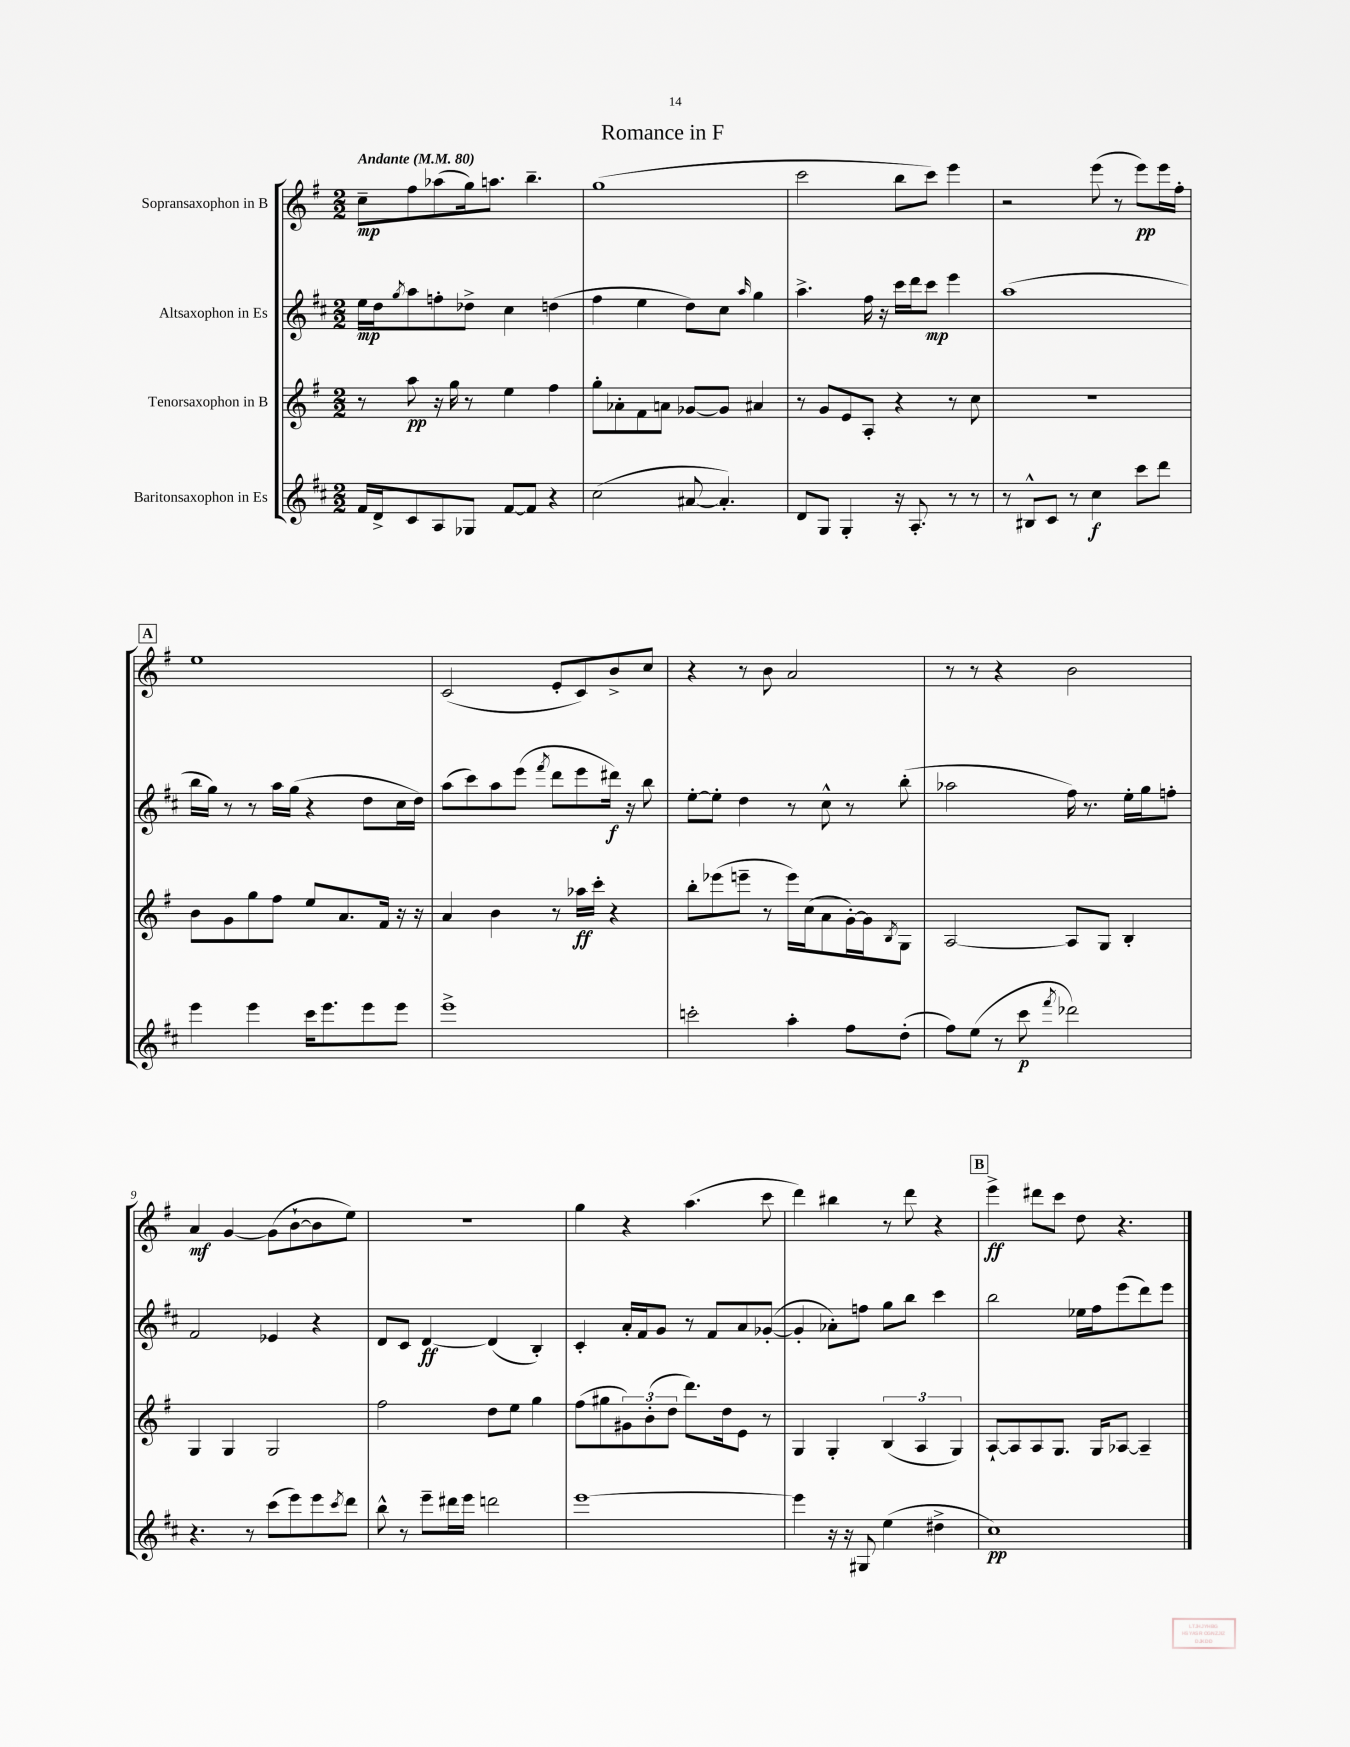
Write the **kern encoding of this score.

**kern	**kern	**kern	**kern
*staff4	*staff3	*staff2	*staff1
*clefG2	*clefG2	*clefG2	*clefG2
*k[f#c#]	*k[f#]	*k[f#c#]	*k[f#]
*M2/2	*M2/2	*M2/2	*M2/2
*MM80	*MM80	*MM80	*MM80
16f#/LL	8r	16ee\LL	8cc~\L
16d^/J	.	16dd\J	.
.	.	8qgg/	.
8c#/	8aa\	8aa\	8ff#\
8A/	16r	8ff'\	(8aa-\
.	16gg\	.	.
8G-/J	8r	8dd-^\J	16gg\k)
.	.	.	8.aa\J
[8f#/L	4ee\	4cc#\	.
8f#/]J	.	.	4.bb~\
4r	4ff#\	(4dd\	.
=	=	=	=
(2cc#\	8gg'\L	4ff#\	(1gg
.	8a-'\	.	.
.	8f#\	4ee\	.
.	8a\J	.	.
[8a#/	[8g-/L	8dd\L)	.
4.a#'/])	8g-/]J	8cc#\J	.
.	.	16qqaa/	.
.	4a#/	4gg\	.
=	=	=	=
8d/L	8r	4.aa^\	2ccc\
8G/J	8g/L	.	.
4G'/	8e/	.	.
.	8A'/J	16ff#\	.
.	.	16r	.
16r	4r	16ccc#\LL	8bb\L
8.A'/	.	16ddd\J	.
.	.	8ccc#\J	8ccc\J)
8r	8r	4eee\	4eee\
8r	8cc\	.	.
=	=	=	=
8r	1r	(1aa	2r
8B#^^/L	.	.	.
8c#/J	.	.	.
8r	.	.	.
4cc#\	.	.	(8eee\
.	.	.	8r
8ccc#\L	.	.	8eee\L)
8ddd\J	.	.	16eee\L
.	.	.	16ff#'\JJ
=	=	=	=
4eee\	8b\L	16bb\LL	1ee
.	.	16gg\JJ)	.
.	8g\	8r	.
4eee\	8gg\	8r	.
.	8ff#\J	16aa\LL	.
.	.	(16gg\JJ	.
16ccc#\LK	8ee/L	4r	.
8.eee\	.	.	.
.	8.a/	.	.
8eee\	.	8dd\L	.
.	16f#/Jk	.	.
8eee\J	16r	16cc#\L	.
.	16r	16dd\JJ)	.
=	=	=	=
1eee^	4a/	(8aa\L	(2c/
.	.	8ccc#\)	.
.	4b\	8aa\	.
.	.	(8eee\J	.
.	.	8qfff#/	.
.	8r	8ddd\L	8e'/L
.	16aa-\LL	8eee\	8c/)
.	16ccc'\JJ	.	.
.	4r	16ddd#\Jk)	8b^/
.	.	16r	.
.	.	8bb\	8cc/J
=	=	=	=
2ccc'\	8bb'\L	[8ee'\L	4r
.	(8eee-\	8ee'\]J	.
.	8eee~\J	4dd\	8r
.	8r	.	8b\
4aa'\	16eee\LL)	8r	2a/
.	(16cc\J	.	.
.	8a\	8cc#^^\	.
8ff#\L	[16g'\L)	8r	.
.	16g\]J	.	.
.	8qB/	.	.
(8dd'\J	8G\J	(8bb'\	.
=	=	=	=
8ff#\L)	[2A/	2aa-\	8r
(8ee\J	.	.	8r
8r	.	.	4r
8ccc#\	.	.	.
8qfff#/	.	.	.
2ddd-\)	8A/]L	16ff#\)	2b\
.	.	8.r	.
.	8G/J	.	.
.	4B'/	16ee'\LL	.
.	.	16gg\J	.
.	.	8ff'\J	.
=	=	=	=
4.r	4G/	2f#/	4a/
.	4G/	.	[4g/
8r	.	.	.
(8ccc#\L	2G/	4e-/	(8g\]L
8eee\)	.	.	[8b`\
8eee\	.	4r	8b\]
8qccc#/	.	.	.
8ddd\J	.	.	8ee\J)
=	=	=	=
8bb^^\	2ff#\	8d/L	1r
8r	.	8c#/J	.
8eee~\L	.	[4d/	.
16ddd#\L	.	.	.
16eee\JJ	.	.	.
2ddd\	8dd\L	(4d/]	.
.	8ee\J	.	.
.	4gg\	4B'/)	.
=	=	=	=
[1eee	(8ff#\L	4c#'/	4gg\
.	8gg#\	.	.
.	12g#\)	16a'/LL	4r
.	.	16f#/J	.
.	(12b'\	.	.
.	.	8g/J	.
.	12dd\J	.	.
.	8.ddd\L)	8r	(4.aa\
.	.	8f#/L	.
.	16dd\k	.	.
.	8e\J	8a/	.
.	8r	([8g-'/J	8ccc\
=	=	=	=
4eee\]	4G/	4g-'/]	4ddd\)
16r	4G'/	8a-'\L)	4bb#\
16r	.	.	.
8G#/	.	8ff\J	.
(4ee\	(6B/	8gg\L	8r
.	.	8bb\J	8ddd\
.	6A/	.	.
4dd#^\	.	4ccc#\	4r
.	6G/)	.	.
=	=	=	=
1cc#)	[8A`/L	2bb\	4eee^\
.	8A/]	.	.
.	8A/	.	8ddd#\L
.	8.G/J	.	8ccc\J
.	.	16ee-\LL	8dd\
.	16G/LK	16ff#\J	.
.	[8A-/J	(8eee\	4.r
.	4A-~/]	8ddd\)	.
.	.	8eee\J	.
==	==	==	==
*-	*-	*-	*-
